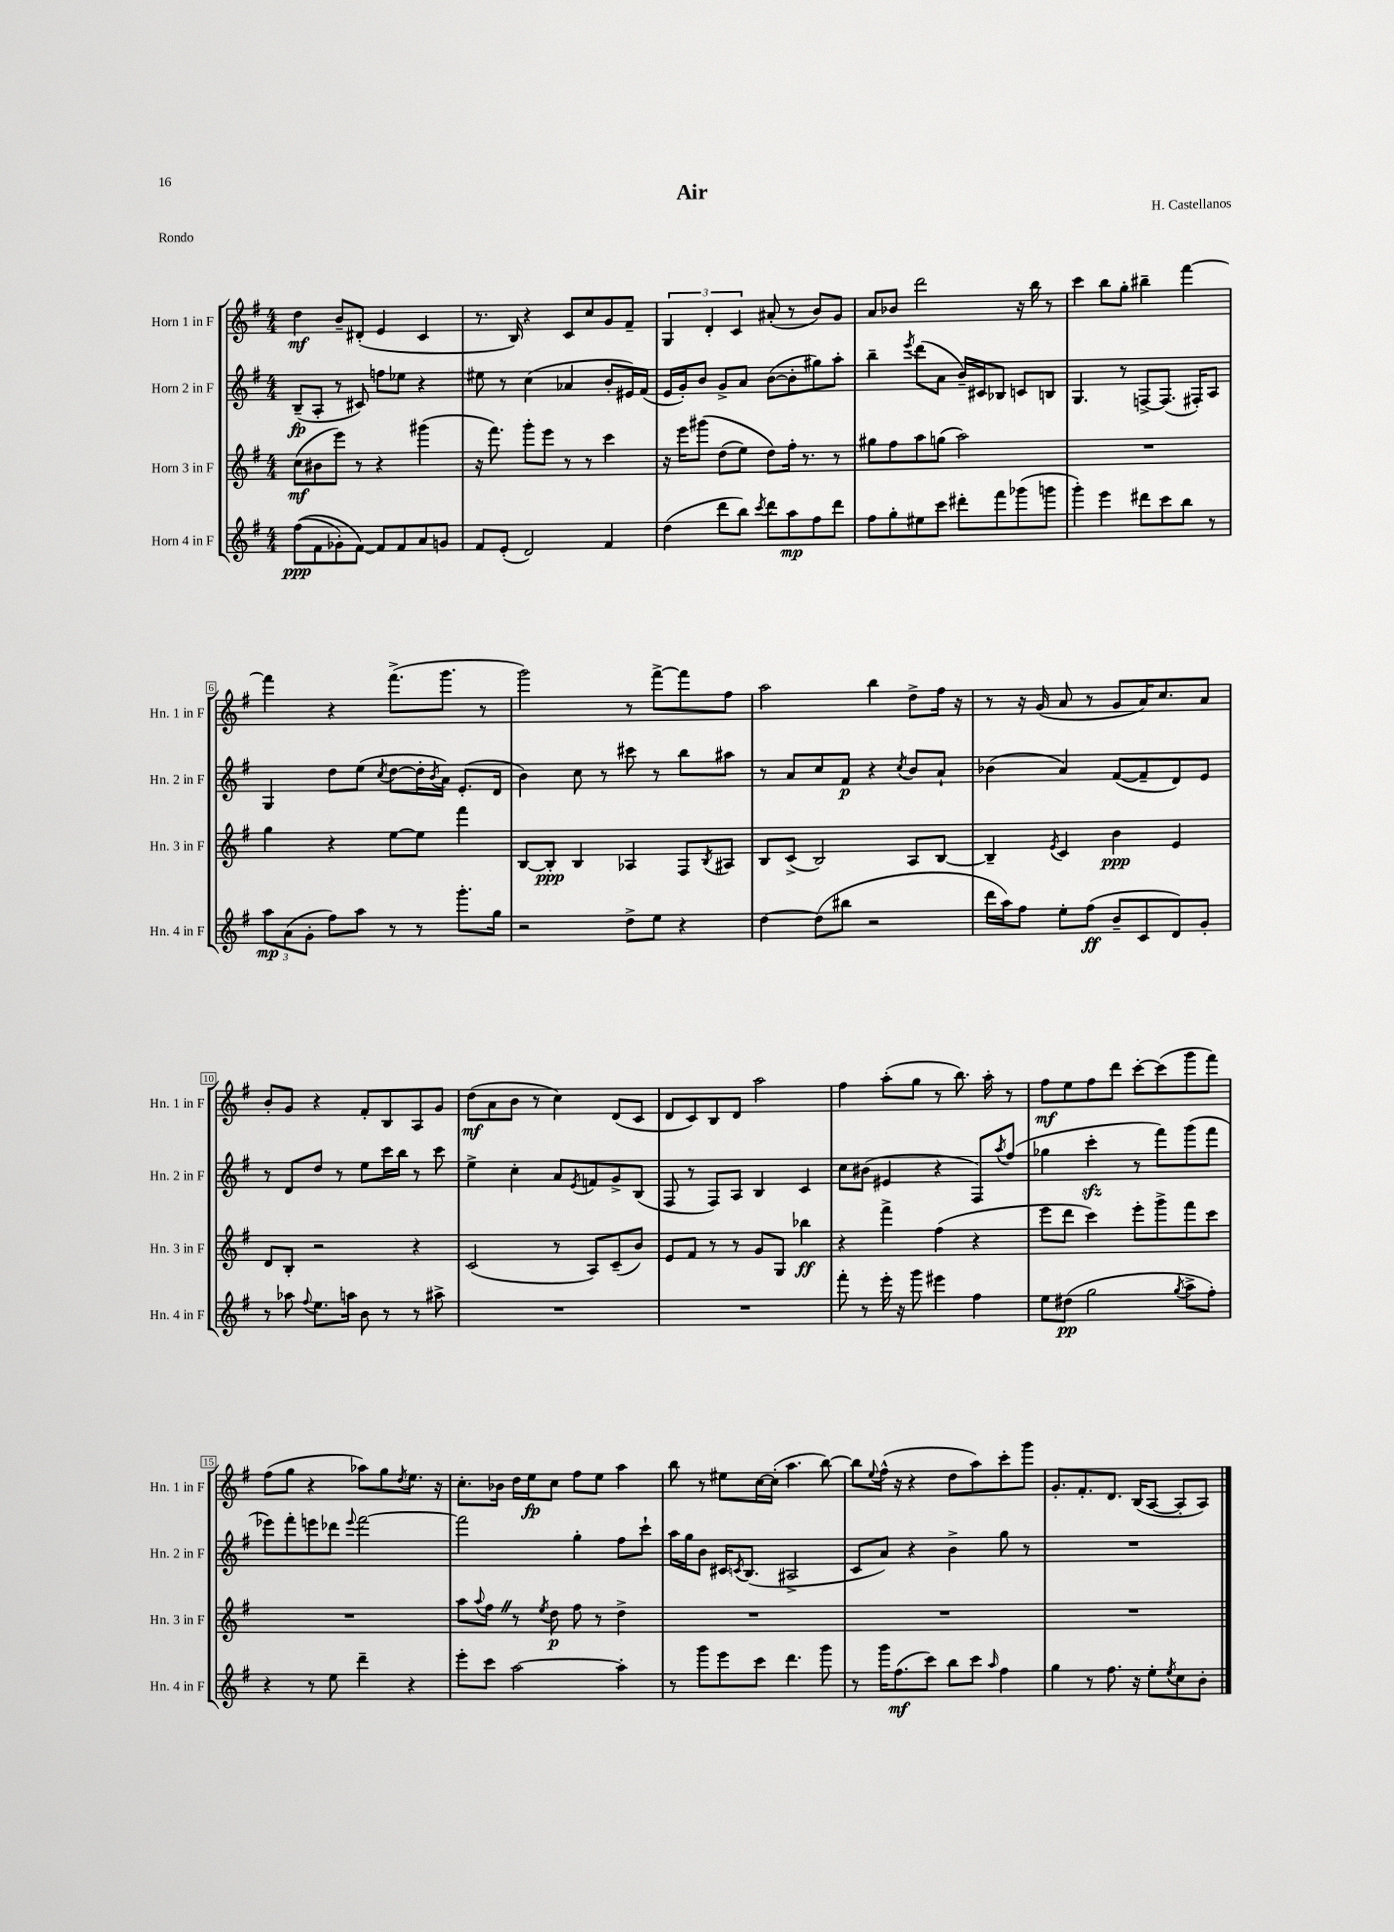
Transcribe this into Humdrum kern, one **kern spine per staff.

**kern	**dynam	**kern	**dynam	**kern	**dynam	**kern	**dynam
*part4	*part4	*part3	*part3	*part2	*part2	*part1	*part1
*staff4	*staff4	*staff3	*staff3	*staff2	*staff2	*staff1	*staff1
*I"Horn 4 in F	*	*I"Horn 3 in F	*	*I"Horn 2 in F	*	*I"Horn 1 in F	*
*I'Hn. 4 in F	*	*I'Hn. 3 in F	*	*I'Hn. 2 in F	*	*I'Hn. 1 in F	*
*clefG2	*	*clefG2	*	*clefG2	*	*clefG2	*
*k[f#]	*	*k[f#]	*	*k[f#]	*	*k[f#]	*
*M4/4	*	*M4/4	*	*M4/4	*	*M4/4	*
=1	=1	=1	=1	=1	=1	=1	=1
((8ff#\L	ppp	(8cc\L	mf	(8B~/L	fp	4dd\	mf
8f#\	.	8b#X\	.	8A'/J	.	.	.
8g-X'\)	.	8eee\J)	.	8r	.	8b~/L	.
[8f#\J)	.	8r	.	8c#X/)	.	(8d#X'/J	.
8f#/L]	.	4r	.	8ffn\L	.	4e/	.
8f#/	.	.	.	8ee-X\J	.	.	.
8a/	.	(4ggg#X\	.	4r	.	4c/	.
8gn/J	.	.	.	.	.	.	.
=2	=2	=2	=2	=2	=2	=2	=2
8f#/L	.	16r	.	8ee#X\	.	8.r	.
.	.	8.fff#\)	.	.	.	.	.
(8e'/J	.	.	.	8r	.	.	.
.	.	.	.	.	.	16B/)	.
2d/)	.	8ggg'\L	.	(4cc\	.	4r	.
.	.	8eee\J	.	.	.	.	.
.	.	8r	.	4a-X/	.	8c/L	.
.	.	8r	.	.	.	8cc/	.
4f#/	.	4ccc\	.	8b'/L	.	8g/	.
.	.	.	.	16e#X/L)	.	8f#~/J	.
.	.	.	.	(16f#/JJ	.	.	.
=3	=3	=3	=3	=3	=3	=3	=3
(4dd\	.	16r	.	16e/LL	.	6G/	.
.	.	16eee\KL	.	16g'/J)	.	.	.
.	.	(8ggg#X\J	.	8b/J	.	.	.
.	.	.	.	.	.	6d'/	.
8ddd\L	.	(8dd\L	.	8g^/L	.	.	.
.	.	.	.	.	.	6c/	.
8bb\J)	.	8ee\J)	.	8a/J	.	.	.
8qccc/	.	.	.	.	.	.	.
8ddd\L	.	8dd\L)	.	([8b\L	.	(8a#X'/	.
8aa\	mp	16ff#'\Jk	.	8b'\]	.	8r	.
.	.	8.r	.	.	.	.	.
8ff#\	.	.	.	8gg#X\)	.	8b/L)	.
8ddd\J	.	8r	.	8aa'\J	.	8g/J	.
=4	=4	=4	=4	=4	=4	=4	=4
8ff#\L	.	8gg#X\L	.	4bb~\	.	8a/L	.
8gg'\	.	8ff#\	.	.	.	8b-X/J	.
.	.	.	.	8qeee/	.	.	.
8ee#X\	.	8aa\	.	(8ddd\L	.	2ddd\	.
8ccc\J	.	(8ggn\J	.	8a\J	.	.	.
8ddd#X'\L	.	2aa\)	.	16b~/LL)	.	.	.
.	.	.	.	16c#X/J	.	.	.
8fff#\	.	.	.	8B-X/J	.	.	.
(8ggg-X\	.	.	.	8cn/L	.	16r	.
.	.	.	.	.	.	16bb\	.
8gggn\J	.	.	.	8Bn/J	.	8r	.
=5	=5	=5	=5	=5	=5	=5	=5
4ggg'\)	.	1r	.	4.G/	.	4ccc\	.
4eee\	.	.	.	.	.	8bb\L	.
.	.	.	.	8r	.	8gg'\J	.
8ddd#X\L	.	.	.	[8Fn^/L	.	4bb#X~\	.
8ccc\	.	.	.	(8.F/J]	.	.	.
8bb\J	.	.	.	.	.	[4fff#\	.
.	.	.	.	16F#X'/KL)	.	.	.
8r	.	.	.	8A/J	.	.	.
!!LO:LB:g=z
=6	=6	=6	=6	=6	=6	=6	=6
12aa\L	mp	4gg\	.	4G/	.	4fff#\]	.
(12a\	.	.	.	.	.	.	.
12g'\J	.	.	.	.	.	.	.
8ff#\L)	.	4r	.	8dd\L	.	4r	.
8aa\J	.	.	.	(8ee\J	.	.	.
.	.	.	.	8qcc/	.	.	.
8r	.	[8ee\L	.	[8dd\L	.	(8.fff#^\L	.
8r	.	8ee\J]	.	16dd'\L]	.	.	.
.	.	.	.	8qb/	.	.	.
.	.	.	.	16a\JJ)	.	8.ggg\J	.
8.ggg'\L	.	4fff#\	.	(8.e'/L	.	.	.
.	.	.	.	.	.	8r	.
16gg\Jk	.	.	.	16d/Jk	.	.	.
=7	=7	=7	=7	=7	=7	=7	=7
2r	.	[8B/L	.	4b\)	.	2ggg\)	.
.	.	8B'/J]	ppp	.	.	.	.
.	.	4B/	.	8cc\	.	.	.
.	.	.	.	8r	.	.	.
8dd^\L	.	4A-X/	.	8ccc#X\	.	8r	.
8ee\J	.	.	.	8r	.	[8fff#^\L	.
4r	.	8F#/L	.	8bb\L	.	8fff#\]	.
.	.	8qB/	.	.	.	.	.
.	.	8A#X/J	.	8aa#X\J	.	8ff#\J	.
=8	=8	=8	=8	=8	=8	=8	=8
[4dd\	.	8B/L	.	8r	.	2aa\	.
.	.	(8c^/J	.	8a/L	.	.	.
(8dd\L]	.	2B/)	.	8cc/	.	.	.
8bb#X\J	.	.	.	8f#/J	p	.	.
2r	.	.	.	4r	.	4bb\	.
.	.	.	.	8qcc/	.	.	.
.	.	8A/L	.	8b/L	.	8dd^\L	.
.	.	[8B/J	.	8a`/J	.	16ff#\Jk	.
.	.	.	.	.	.	16r	.
=9	=9	=9	=9	=9	=9	=9	=9
16ddd\LL	.	4B~/]	.	(4b-X\	.	8r	.
16aa\J)	.	.	.	.	.	.	.
8ff#\J	.	.	.	.	.	16r	.
.	.	.	.	.	.	(16g/	.
.	.	8qe/	.	.	.	.	.
8ee'\L	.	4c/	.	4a/)	.	8a/	.
(8ff#\J	ff	.	.	.	.	8r	.
8b~/L	.	4b\	ppp	([8f#/L	.	8g/L	.
8c/	.	.	.	8f#~/]	.	16a/K)	.
.	.	.	.	.	.	8.cc/	.
8d/)	.	4e/	.	8d/)	.	.	.
8g'/J	.	.	.	8e/J	.	8a/J	.
!!LO:LB:g=z
=10	=10	=10	=10	=10	=10	=10	=10
8r	.	8d/L	.	8r	.	8b'/L	.
8aa-X\	.	8B'/J	.	8d/L	.	8g/J	.
8qqff#/	.	.	.	.	.	.	.
8.ee\L	.	2r	.	8dd/J	.	4r	.
.	.	.	.	8r	.	.	.
16aan\Jk	.	.	.	.	.	.	.
8b\	.	.	.	8ee\L	.	8f#'/L	.
8r	.	.	.	16ccc\L	.	8B/	.
.	.	.	.	16bb\JJ	.	.	.
8r	.	4r	.	8r	.	8A/	.
8aa#X^\	.	.	.	8ccc\	.	8g/J	.
=11	=11	=11	=11	=11	=11	=11	=11
1r	.	(2c/	.	4ee^\	.	(8dd\L	mf
.	.	.	.	.	.	8a\	.
.	.	.	.	4cc'\	.	8b\J	.
.	.	.	.	.	.	8r	.
.	.	8r	.	8a/L	.	4cc\)	.
.	.	.	.	8qe/	.	.	.
.	.	8A/L)	.	8fn/	.	.	.
.	.	(8c~/	.	8g^/	.	(8d/L	.
.	.	8b/J)	.	(8B/J	.	8c/J	.
=12	=12	=12	=12	=12	=12	=12	=12
1r	.	8e/L	.	8F#/	.	8d/L	.
.	.	8f#/J	.	8r	.	8c/)	.
.	.	8r	.	8F#/L)	.	8B/	.
.	.	8r	.	8A/J	.	8d/J	.
.	.	8g/L	.	4B/	.	2aa\	.
.	.	8G/J	.	.	.	.	.
.	.	4bb-X\	ff	4c/	.	.	.
=13	=13	=13	=13	=13	=13	=13	=13
8fff#'\	.	4r	.	8cc\L	.	4ff#\	.
8r	.	.	.	(8b#X\J	.	.	.
16eee'\	.	4fff#^\	.	4e#X/	.	(8aa'\L	.
16r	.	.	.	.	.	.	.
8ggg\	.	.	.	.	.	8gg\J	.
4eee#X\	.	(4ff#\	.	4r	.	8r	.
.	.	.	.	.	.	8.bb\)	.
4ff#\	.	4r	.	8F#/L)	.	.	.
.	.	.	.	.	.	16aa'\	.
.	.	.	.	8qaa/	.	.	.
.	.	.	.	(8ff#/J	.	8r	.
=14	=14	=14	=14	=14	=14	=14	=14
8ee\L	.	8eee\L	.	4gg-X\	.	8ff#\L	mf
(8dd#X\J	pp	8ddd\J	.	.	.	8ee\	.
2gg\	.	4ccc\)	.	4ccczz'\	.	8ff#\	.
.	.	.	.	.	.	8ddd\J	.
.	.	8eee'\L	.	8r	.	[8ccc'\L	.
.	.	8ggg^\	.	8fff#\L)	.	(8ccc\]	.
8qgg/	.	.	.	.	.	.	.
8aa^\L	.	8fff#\	.	(8ggg\	.	8ggg\	.
8ff#'\J)	.	8ccc\J	.	8fff#\J	.	8fff#\J)	.
!!LO:LB:g=z
=15	=15	=15	=15	=15	=15	=15	=15
4r	.	1r	.	8eee-X\L)	.	(8ff#\L	.
.	.	.	.	8fff#'\	.	8gg\J	.
8r	.	.	.	8eeen\	.	4r	.
8ee\	.	.	.	8ddd-X\J	.	.	.
.	.	.	.	8qqeee/	.	.	.
4ddd~\	.	.	.	[2fff#\	.	8aa-X\L)	.
.	.	.	.	.	.	8gg\	.
.	.	.	.	.	.	8qdd/	.
4r	.	.	.	.	.	8.ee\J	.
.	.	.	.	.	.	16r	.
=16	=16	=16	=16	=16	=16	=16	=16
8eee'\L	.	8aa\L	.	2fff#\]	.	8.cc'\L	.
.	.	8qqaa/	.	.	.	.	.
8ccc\J	.	8ff#Z\J	.	.	.	.	.
.	.	.	.	.	.	16b-X\Jk	.
[2aa\	.	8r	.	.	.	16dd\LL	.
.	.	.	.	.	.	16ee\J	fp
.	.	8qee/	.	.	.	.	.
.	.	8dd\	p	.	.	8cc\J	.
.	.	8ff#\	.	4gg'\	.	8ff#\L	.
.	.	8r	.	.	.	8ee\J	.
4aa'\]	.	4dd^\	.	8ff#\L	.	4aa\	.
.	.	.	.	8ccc`\J	.	.	.
=17	=17	=17	=17	=17	=17	=17	=17
8r	.	1r	.	16aa\LL	.	8bb\	.
.	.	.	.	16gg\J	.	.	.
8ggg\L	.	.	.	8b\J	.	8r	.
8eee\	.	.	.	16c#X/KL	.	8ee#X\L	.
.	.	.	.	8qcn/	.	.	.
.	.	.	.	(8.B/J	.	.	.
8ccc\J	.	.	.	.	.	[16cc\L	.
.	.	.	.	.	.	(16cc'\JJ]	.
4.ddd\	.	.	.	2A#X^/	.	4.aa\	.
8ggg\	.	.	.	.	.	[8bb\)	.
=18	=18	=18	=18	=18	=18	=18	=18
8r	.	1r	.	8c/L	.	8bb\L]	.
.	.	.	.	.	.	8qqee/	.
16ggg\KL	.	.	.	8a/J)	.	(16ff#^^\Jk	.
(8.ff#\	mf	.	.	.	.	16r	.
.	.	.	.	4r	.	4r	.
8ccc\J)	.	.	.	.	.	.	.
8bb\L	.	.	.	4b^\	.	8dd\L	.
8ccc\J	.	.	.	.	.	8aa\)	.
16qqaa/	.	.	.	.	.	.	.
4ff#\	.	.	.	8gg\	.	8ccc'\	.
.	.	.	.	8r	.	8ggg\J	.
=19	=19	=19	=19	=19	=19	=19	=19
4gg\	.	1r	.	1r	.	8.g'/L	.
.	.	.	.	.	.	8.f#'/	.
8r	.	.	.	.	.	.	.
8.ff#\	.	.	.	.	.	8.d/J	.
16r	.	.	.	.	.	(16B/KL	.
8ee'\L	.	.	.	.	.	[8A/J	.
8qee/	.	.	.	.	.	.	.
8cc\	.	.	.	.	.	8A'/L]	.
8b'\J	.	.	.	.	.	8A/J)	.
==	==	==	==	==	==	==	==
*-	*-	*-	*-	*-	*-	*-	*-
